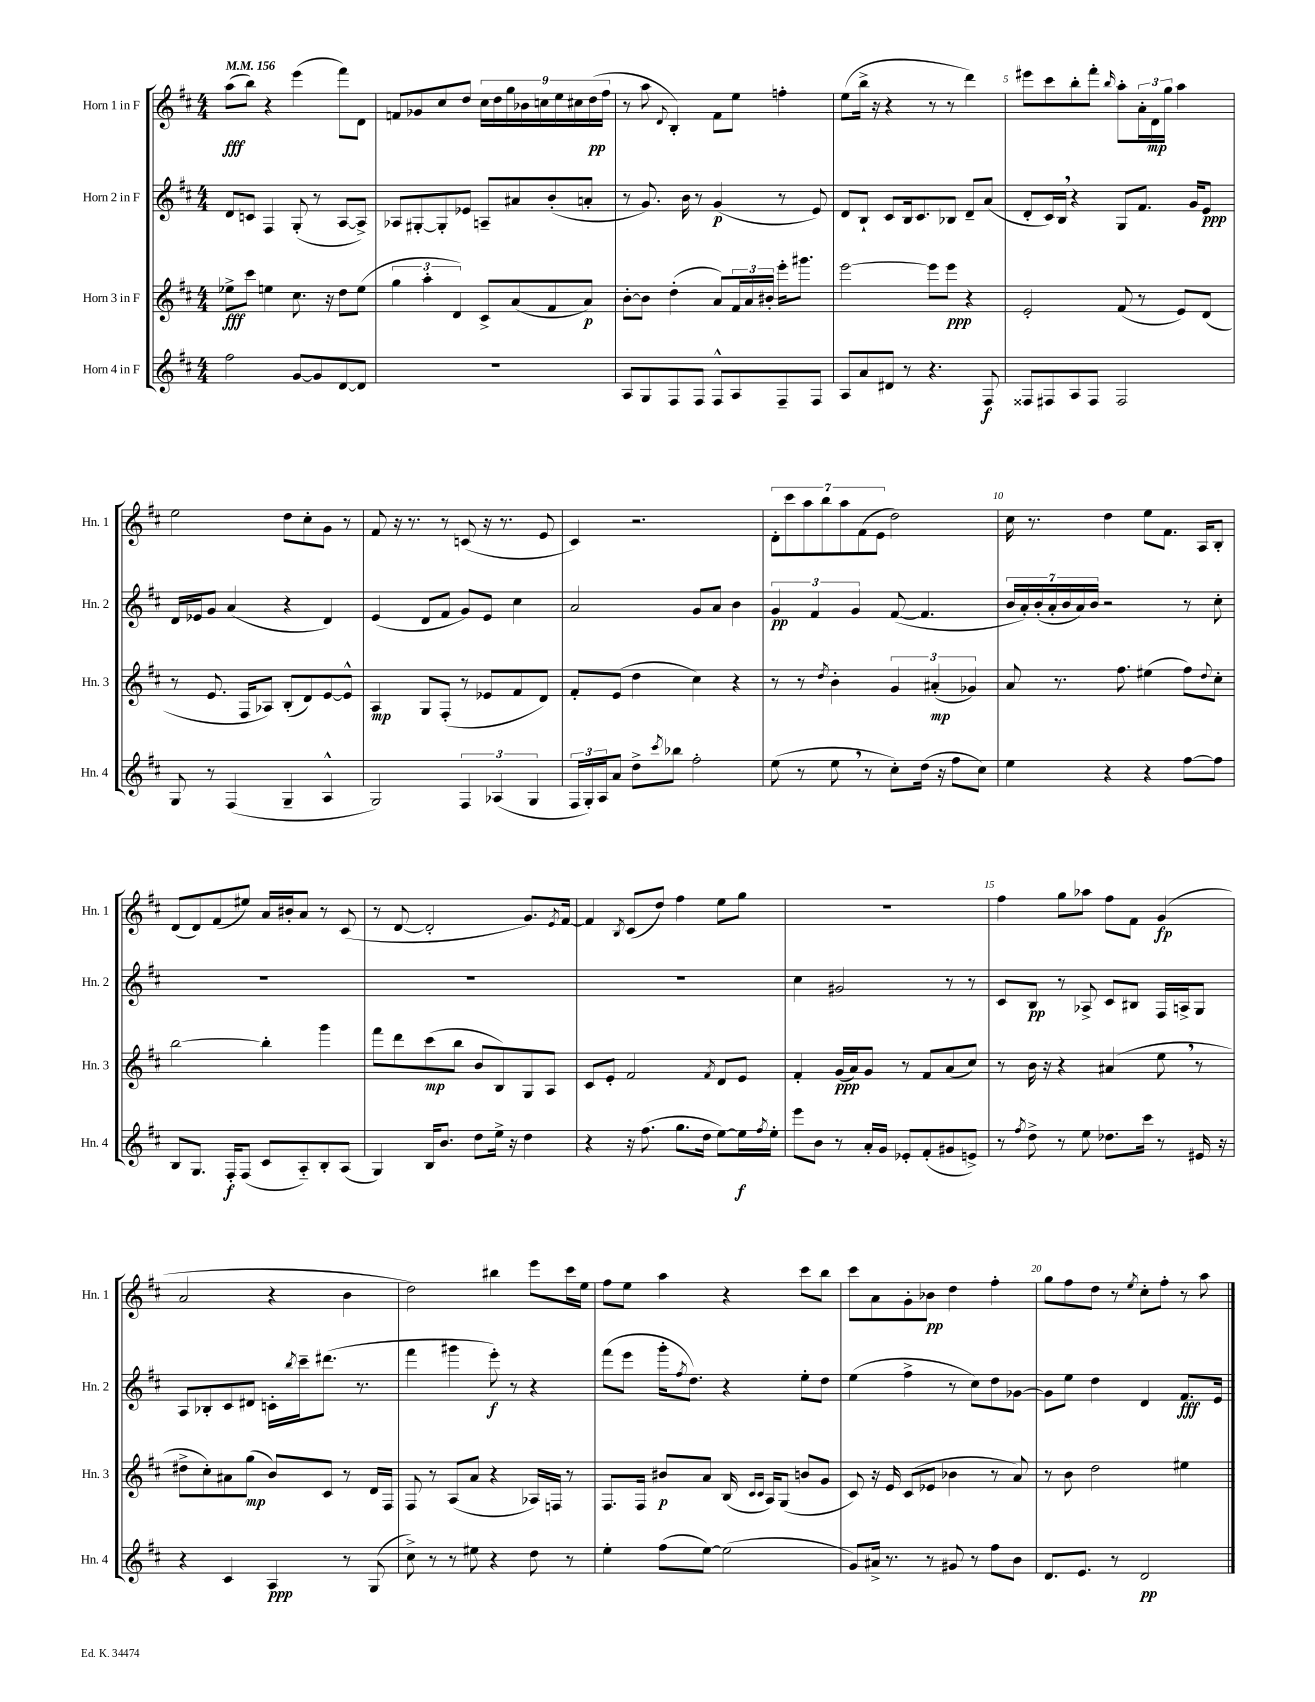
<<
\new StaffGroup <<
\new Staff = "s0" \with { instrumentName = "Horn 1 in F" shortInstrumentName = "Hn. 1" } {
    \clef treble \key d \major \numericTimeSignature \time 4/4 \tempo 4 = 156
    a''8\fff( b''8) r4 e'''4( fis'''8) d'8 |
    f'8 ges'8 cis''8 d''8 \tuplet 9/8 { cis''16 d''16 g''16 bes'16 c''16 e''16 cis''16 d''16\pp( fis''16 } |
    r8 a''8 \appoggiatura { d'8 } b4-.) fis'8 e''8 f''4-. |
    e''8( b''16-> r16 r4 r8 r8 d'''4) |
    eis'''8 cis'''8 b''8-. fis'''8-. \grace { b''16 } a''8-. \tuplet 3/2 { a'16-. d'16\mp g''16 } a''4 |
    e''2 d''8 cis''8-. g'8 r8 |
    fis'8 r16 r8. r8 c'8( r16 r8. e'8 |
    cis'4) r2. |
    \tuplet 7/4 { d'8-. cis'''8 a''8 b''8 a''8 fis'8( e'8 } d''2) |
    cis''16 r8. d''4 e''8 fis'8. a16 b8-. |
    d'8( d'8) fis'8( eis''8) a'16 bis'16-. a'8 r8 cis'8( |
    r8 d'8~ d'2-. g'8.) \acciaccatura { e'8 } fis'16~ |
    fis'4 \acciaccatura { b8 } cis'8( d''8) fis''4 e''8 g''8 |
    R1 |
    fis''4 g''8 aes''8 fis''8 fis'8 g'4\fp( |
    a'2 r4 b'4 |
    d''2) bis''4 e'''8 cis'''16 e''16 |
    fis''8 e''8 a''4 r4 cis'''8 b''8 |
    cis'''8 a'8 g'8-. bes'8\pp d''4 fis''4-. |
    g''8 fis''8 d''8 r8 \acciaccatura { e''8 } cis''8-. fis''8-. r8 a''8 \bar "|." |
}
\new Staff = "s1" \with { instrumentName = "Horn 2 in F" shortInstrumentName = "Hn. 2" } {
    \clef treble \key d \major \numericTimeSignature \time 4/4
    d'8 c'8 fis4 g8-.( r8 a8~ a8->) |
    aes8 gis8~-. gis8-. ees'8 a8-- ais'8 b'8-.( a'8-. |
    r8 g'8.) b'16 r8 g'4\p( r8 e'8) |
    d'8 b8-! cis'8 b16 cis'8. bes8 d'8-- a'8( |
    d'8-. cis'16) b16 \breathe r4 g8 fis'8. g'16 e'8\ppp |
    d'16 ees'16 g'8 a'4( r4 d'4) |
    e'4( d'8 fis'8 g'8) e'8 cis''4 |
    a'2 g'8 a'8 b'4 |
    \tuplet 3/2 { g'4\pp fis'4 g'4 } fis'8~( fis'4. |
    \tuplet 7/4 { b'16 a'16-.) b'16-.( a'16-. b'16 a'16) b'16 } r2 r8 cis''8-. |
    R1 |
    R1 |
    R1 |
    cis''4 gis'2 r8 r8 |
    cis'8 b8\pp r8 aes8-> cis'8 bis8 fis16 a16-> g8 |
    a8 bes8-. cis'8 dis'8 c'16-. \acciaccatura { b''8 } cis'''16-- dis'''8.( r8. |
    fis'''4 gis'''4 e'''8-.\f) r8 r4 |
    fis'''8( e'''8 g'''16-. \acciaccatura { fis''8 } d''8.) r4 e''8-. d''8 |
    e''4( fis''4-> r8 cis''8) d''8 ges'8~ |
    ges'8 e''8 d''4 d'4 fis'8.\fff e'16 \bar "|." |
}
\new Staff = "s2" \with { instrumentName = "Horn 3 in F" shortInstrumentName = "Hn. 3" } {
    \clef treble \key d \major \numericTimeSignature \time 4/4
    ees''8->\fff cis'''8 e''4 cis''8. r16 d''8 e''8( |
    \tuplet 3/2 { g''4 a''4-. d'4) } cis'8-> a'8( fis'8 a'8\p) |
    b'8~-. b'8 d''4-.( a'8) \tuplet 3/2 { fis'16 a'16 bis'16-. } e'''16-. gis'''8. |
    e'''2~ e'''8 e'''8\ppp r4 |
    e'2-. fis'8( r8 e'8) d'8( |
    r8 e'8. fis16 aes8) b8-.( d'8) e'8~ e'8-^ |
    a4\mp g8 fis8-.( r8 ees'8 fis'8 d'8) |
    fis'8-. e'8( d''4 cis''4) r4 |
    r8 r8 \acciaccatura { d''8 } b'4-. \tuplet 3/2 { g'4 ais'4-.\mp( ges'4) } |
    a'8 r8. fis''8. eis''4( fis''8) \appoggiatura { d''8 } cis''8-. |
    b''2~ b''4-. g'''4 |
    fis'''8 d'''8 cis'''8\mp( b''8 b'8 b8) g8 a8 |
    cis'8 e'8-. fis'2 \acciaccatura { fis'8 } d'8 e'8 |
    fis'4-. g'16\ppp( a'16) g'8 r8 fis'8 a'8( cis''8) |
    r8 b'16 r16 r4 ais'4( e''8 \breathe r8 |
    dis''8-> cis''8-.) ais'8 g''8\mp( b'8) cis'8 r8 d'16 fis16 |
    fis8 r8 a8( a'8 r4 aes16) f16 r8 |
    fis8. fis16 bis'8\p a'8 b16( \grace { cis'16 cis'16 } a16) g8( b'8 g'8 |
    cis'8) r16 e'16 cis'8( ees'8 bes'4 r8 a'8) |
    r8 b'8 d''2 eis''4 \bar "|." |
}
\new Staff = "s3" \with { instrumentName = "Horn 4 in F" shortInstrumentName = "Hn. 4" } {
    \clef treble \key d \major \numericTimeSignature \time 4/4
    fis''2 g'8~ g'8 d'8~ d'8 |
    R1 |
    a8 g8 fis8 fis8 fis8-^ a8 fis8-- fis8 |
    a8 a'8 dis'8 r8 r4. fis8\f |
    fisis8 fis8 a8 fis8 fis2 |
    g8 r8 fis4( g4-- a4-^ |
    g2) \tuplet 3/2 { fis4 aes4( g4 } |
    \tuplet 3/2 { fis16 g16-.) a16 } a'8 d''8-> \acciaccatura { cis'''8 } bes''8 fis''2-. |
    e''8( r8 e''8 \breathe r8 cis''8-.) d''16( r16 fis''8 cis''8) |
    e''4 r4 r4 fis''8~ fis''8 |
    b8 g8. fis16-.\f fis8( cis'8 a8-_) b8-. a8( |
    g4) b16 b'8. d''8 e''16-> r16 d''4 |
    r4 r16 fis''8.( g''8. d''16 e''8~) e''16\f \acciaccatura { fis''8 } e''16-. |
    e'''8 b'8 r8 a'16-. g'16 ees'8-. fis'8-.( gis'8 e'8->) |
    r8 \acciaccatura { fis''8 } d''8-> r8 e''8 des''8. cis'''16 r8 eis'16 r16 |
    r4 cis'4 a4\ppp r8 g8( |
    cis''8->) r8 r8 eis''8 r4 d''8 r8 |
    e''4-. fis''8( e''8~) e''2( |
    g'8) ais'16-> r8. r8 gis'8 r8 fis''8 b'8 |
    d'8. e'8. r8 d'2\pp \bar "|." |
}
>>
>>
\layout { \context { \Score \override BarNumber.break-visibility = ##(#f #t #t) barNumberVisibility = #(every-nth-bar-number-visible 5) } }
